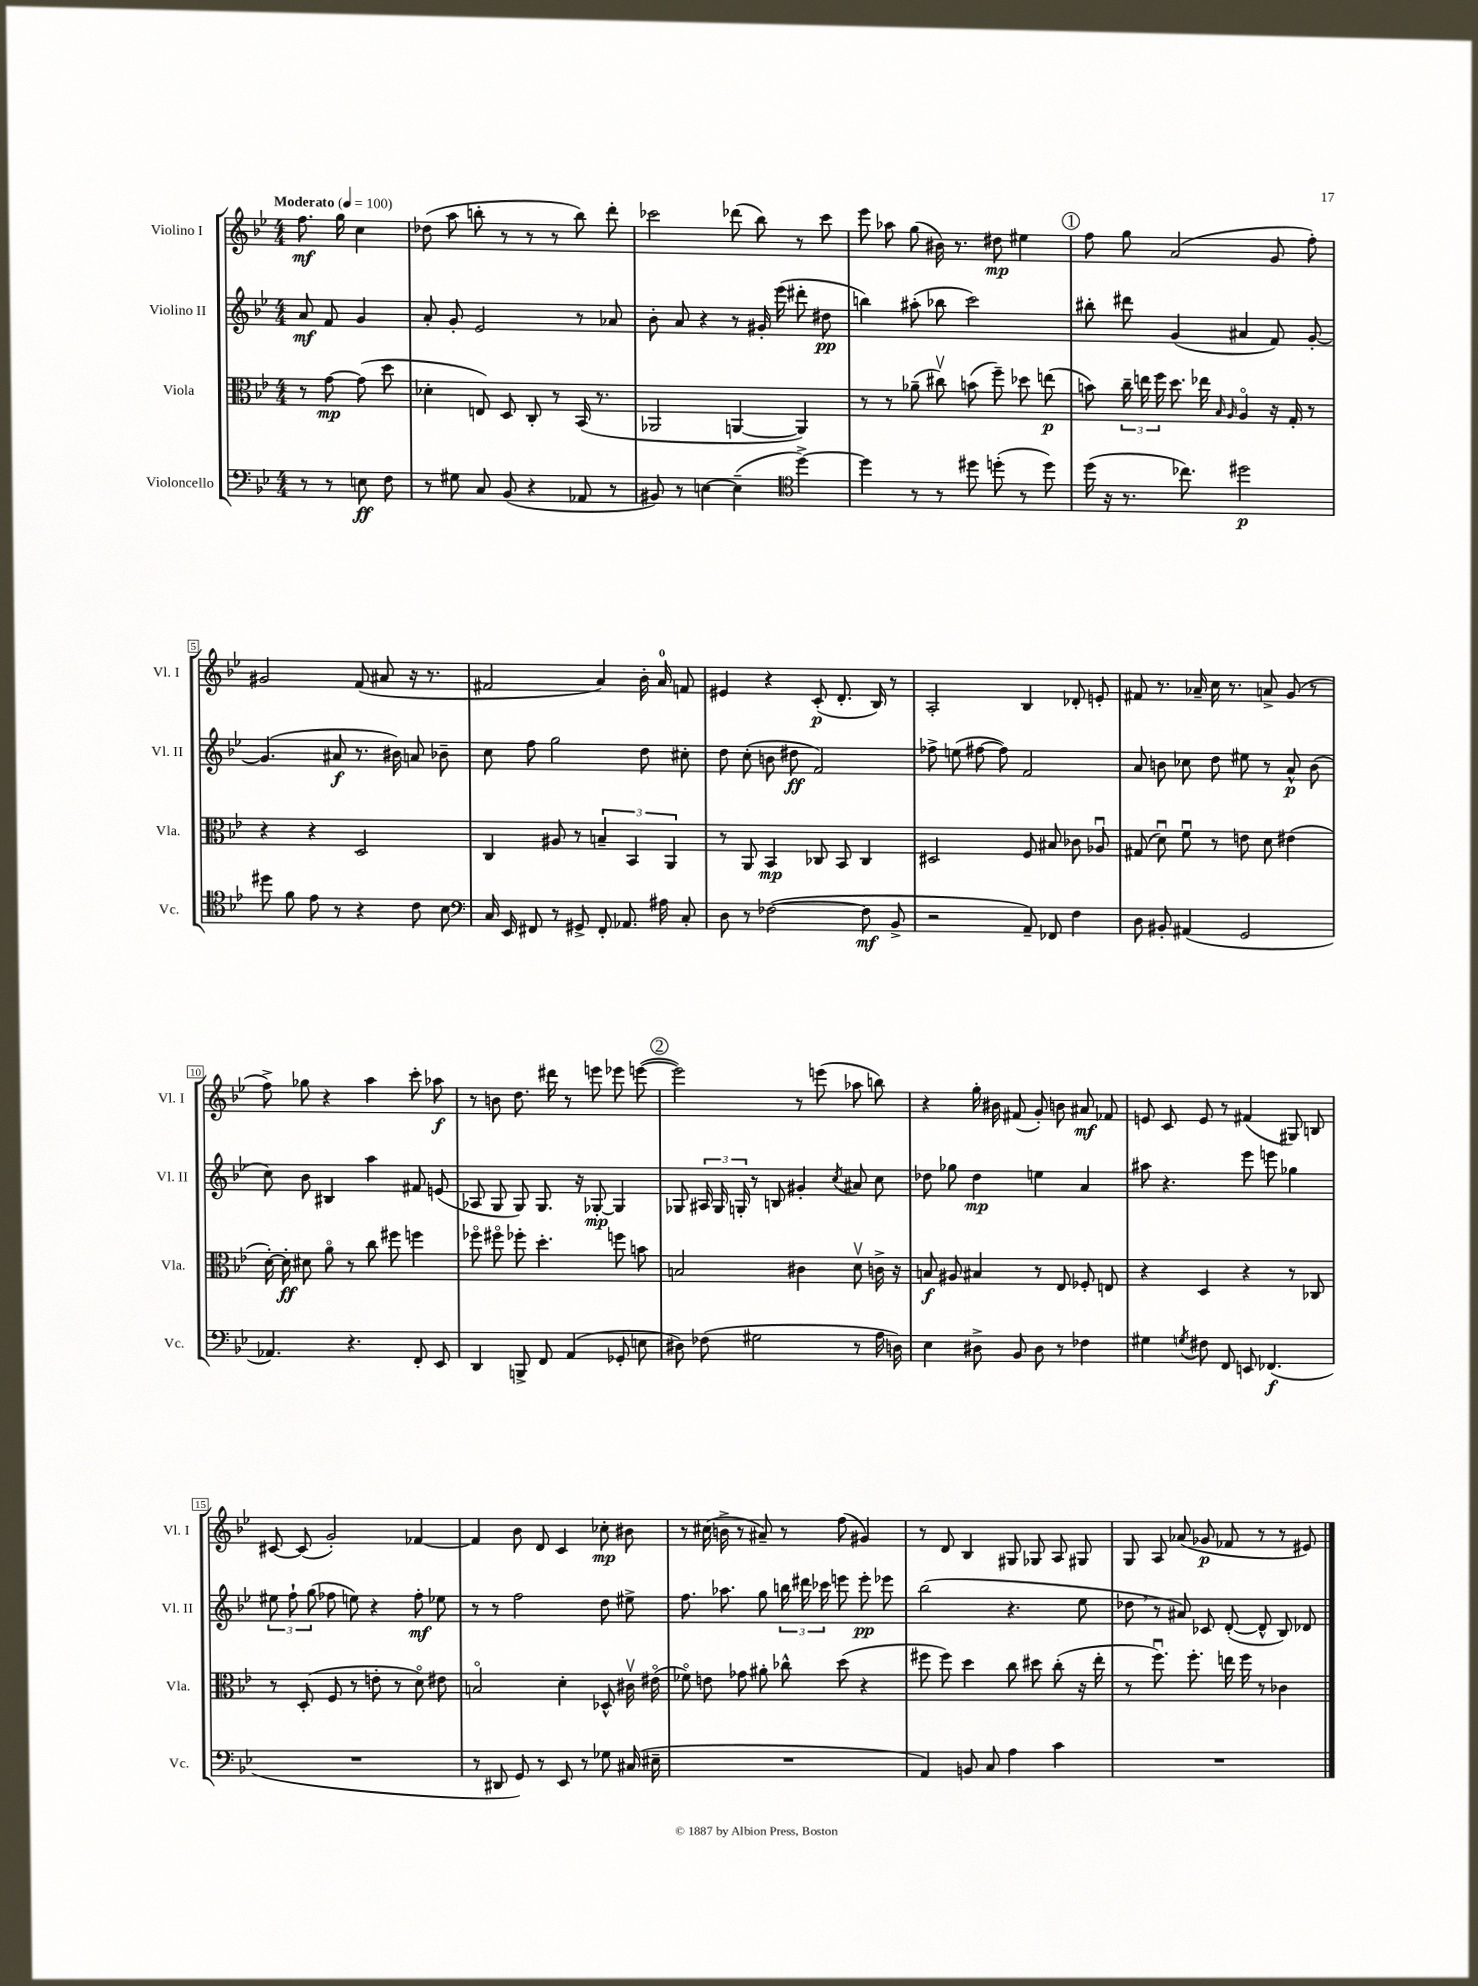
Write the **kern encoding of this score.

**kern	**dynam	**kern	**dynam	**kern	**dynam	**kern	**dynam
*part4	*part4	*part3	*part3	*part2	*part2	*part1	*part1
*staff4	*staff4	*staff3	*staff3	*staff2	*staff2	*staff1	*staff1
*I"Violoncello	*	*I"Viola	*	*I"Violino II	*	*I"Violino I	*
*I'Vc.	*	*I'Vla.	*	*I'Vl. II	*	*I'Vl. I	*
*clefF4	*	*clefC3	*	*clefG2	*	*clefG2	*
*k[b-e-]	*	*k[b-e-]	*	*k[b-e-]	*	*k[b-e-]	*
*M4/4	*	*M4/4	*	*M4/4	*	*M4/4	*
*MM100	*	*MM100	*	*MM100	*	*MM100	*
=	=	=	=	=	=	=	=
!	!	!	!	!	!	!LO:TX:a:B:t=Moderato	!
8r	.	8r	.	8a/	mf	8.ff\	mf
8r	.	[8g\	mp	8f/	.	.	.
.	.	.	.	.	.	16gg\	.
8En\	ff	(8g\]	.	4g/	.	4cc\	.
8F\	.	8dd\	.	.	.	.	.
=1	=1	=1	=1	=1	=1	=1	=1
8r	.	4d-X'\	.	8a'/	.	(8dd-X\	.
8G#X\	.	.	.	8g'/	.	8aa\	.
8C/	.	8En/)	.	2e-/	.	8bbn'\	.
(8BB-/	.	8D/	.	.	.	8r	.
4r	.	8C'/	.	.	.	8r	.
.	.	8r	.	.	.	8r	.
8AA-X/	.	(16BB-/	.	8r	.	8bb\)	.
.	.	8.r	.	.	.	.	.
8r	.	.	.	8a-X/	.	8ddd'\	.
=2	=2	=2	=2	=2	=2	=2	=2
8BB#X/)	.	2AA-X/	.	8b-'\	.	2ccc-X\	.
8r	.	.	.	8a/	.	.	.
[4En\	.	.	.	4r	.	.	.
(4E~\]	.	[4AAn/	.	8r	.	(8ddd-X\	.
.	.	.	.	16g#X'/	.	8bb-\)	.
.	.	.	.	(16eee-\	.	.	.
*clefC4	*	*	*	*	*	*	*
[4dd^\)	.	4AA/])	.	8ddd#X'\	.	8r	.
.	.	.	.	8dd#X\	pp	8ccc-\	.
=3	=3	=3	=3	=3	=3	=3	=3
4dd\]	.	8r	.	4bbn\)	.	8eee-\	.
.	.	8r	.	.	.	8aa-X\	.
8r	.	(8a-X~\	.	(8aa#X'\	.	(8gg\	.
8r	.	8cc#Xv\)	.	8bb-X\	.	16b#X\)	.
.	.	.	.	.	.	8.r	.
8dd#X\	.	(8bn\	.	2ccc\)	.	.	.
(8ddn'\	.	8ff~\)	.	.	.	8dd#X\	mp
8r	.	8dd-X\	.	.	.	4ee#X\	.
8dd\)	.	(8een\	p	.	.	.	.
!!LO:REH:place=s1:t=1
=4	=4	=4	=4	=4	=4	=4	=4
(16dd\	.	8bn\)	.	8bb#X'\	.	8ff\	.
16r	.	.	.	.	.	.	.
8.r	.	24cc~\	.	8ddd#X\	.	8gg\	.
.	.	24een\	.	.	.	.	.
.	.	24ff\	.	.	.	.	.
.	.	8.dd\	.	(4g/	.	(2a/	.
8.cc-X\)	.	.	.	.	.	.	.
.	.	16ee-X\	.	.	.	.	.
.	.	16qqB-/	.	.	.	.	.
.	.	16qqA/	.	.	.	.	.
2dd#X\	p	4A/	.	4a#X/	.	.	.
.	.	16r	.	8f/)	.	8g/	.
.	.	16G'/	.	.	.	.	.
.	.	8r	.	[8g'/	.	8ff'\)	.
!!LO:LB:g=z
=5	=5	=5	=5	=5	=5	=5	=5
8dd#X\	.	4r	.	(4.g/]	.	2g#X/	.
8f\	.	.	.	.	.	.	.
8e-\	.	4r	.	.	.	.	.
8r	.	.	.	8a#X/	f	.	.
4r	.	2D/	.	8.r	.	(8f/	.
.	.	.	.	.	.	8a#X/	.
.	.	.	.	16b#X\)	.	.	.
8c\	.	.	.	8an/	.	16r	.
.	.	.	.	.	.	8.r	.
8B-\	.	.	.	8b-X~\	.	.	.
=6	=6	=6	=6	=6	=6	=6	=6
*clefF4	*	*	*	*	*	*	*
16C/	.	4C/	.	8cc\	.	2f#X/	.
16EE-/	.	.	.	.	.	.	.
8FF#X/	.	.	.	8ff\	.	.	.
8r	.	8A#X/	.	2gg\	.	.	.
8GG#X^/	.	8r	.	.	.	.	.
8FF#'/	.	6Bn~/	.	.	.	4a/)	.
8.AA-X/	.	.	.	.	.	.	.
.	.	6BB-/	.	.	.	.	.
.	.	.	.	8dd\	.	16b-'\	.
16A#X\	.	.	.	.	.	16a/	.
.	.	6AA/	.	.	.	.	.
8C'/	.	.	.	8cc#X'\	.	8fn/	.
=7	=7	=7	=7	=7	=7	=7	=7
8D\	.	8r	.	8dd\	.	4e#X/	.
8r	.	8AA/	.	(8cc'\	.	.	.
([2F-X\	.	4BB-/	mp	8bn\	.	4r	.
.	.	.	.	8dd#X\	ff	.	.
.	.	8C-X/	.	2f/)	.	(8c'/	p
.	.	8BB-/	.	.	.	8.d'/	.
8F-\]	mf	4C-/	.	.	.	.	.
.	.	.	.	.	.	16B-/)	.
8BB-^/	.	.	.	.	.	8r	.
=8	=8	=8	=8	=8	=8	=8	=8
2r	.	2D#X/	.	8ff-X^\	.	2A'/	.
.	.	.	.	(8een\	.	.	.
.	.	.	.	[8ff#X\	.	.	.
.	.	.	.	8ff#\])	.	.	.
8AA~/)	.	8F/	.	2f/	.	4B-/	.
8FF-X/	.	8B#X/	.	.	.	.	.
4F\	.	8c-X\	.	.	.	8d-X'/	.
.	.	8A-Xu/	.	.	.	8en'/	.
=9	=9	=9	=9	=9	=9	=9	=9
8D\	.	(8G#X/	.	8a/	.	8f#X/	.
8BB#X'/	.	8du\)	.	8bn\	.	8.r	.
(4AA#X/	.	8fu\	.	8cc-X\	.	.	.
.	.	.	.	.	.	16a-X~/	.
.	.	8r	.	8dd\	.	16cc\	.
.	.	.	.	.	.	8.r	.
2GG/	.	8en\	.	8ee#X\	.	.	.
.	.	8d\	.	8r	.	8an^/	.
.	.	(4e#X\	.	8a^^/	p	(8g/	.
.	.	.	.	(8b\	.	8r	.
!!LO:LB:g=z
=10	=10	=10	=10	=10	=10	=10	=10
4.AA-X/)	.	[16d'\)	.	8cc\)	.	8ff^\)	.
.	.	16d'\]	ff	.	.	.	.
.	.	8d#X\	.	8b-\	.	8gg-X\	.
.	.	8a\	.	4B#X/	.	4r	.
4.r	.	8r	.	.	.	.	.
.	.	8cc\	.	4aa\	.	4aa\	.
.	.	8ff#X\	.	.	.	.	.
8FF'/	.	4ffn\	.	8f#X/	.	8ccc'\	.
8EE-/	.	.	.	(8en/	.	8aa-X\	f
=11	=11	=11	=11	=11	=11	=11	=11
4DD/	.	8ff-X\	.	8A-X/	.	8r	.
.	.	8ff#X\	.	8G/	.	8bn\	.
8BBBn^/	.	8ff-X'\	.	8G/)	.	8.dd\	.
8FF/	.	4.dd'\	.	8.G/	.	.	.
.	.	.	.	.	.	16ddd#X\	.
(4AA/	.	.	.	.	.	8r	.
.	.	.	.	16r	.	.	.
.	.	.	.	[8G-X'/	mp	8eeen\	.
8GG-X'/	.	8ffn\	.	4G-/]	.	8eee-X\	.
8En\	.	8bn\	.	.	.	([8eeen\	.
!!LO:REH:place=s1:t=2
=12	=12	=12	=12	=12	=12	=12	=12
8D#X\)	.	2Bn/	.	8G-X/	.	2eee\])	.
(8F-X\	.	.	.	24A#X/	.	.	.
.	.	.	.	24G-/	.	.	.
.	.	.	.	24Gn'/	.	.	.
2G#X\	.	.	.	8r	.	.	.
.	.	.	.	8Bn/	.	.	.
.	.	4c#X\	.	4g#X'/	.	8r	.
.	.	.	.	.	.	(8eeen\	.
.	.	.	.	8qcc/	.	.	.
8r	.	8dv\	.	8a#X/	.	8aa-X\	.
16A\	.	16cn^\	.	8cc\	.	8bbn\)	.
16Dn\)	.	16r	.	.	.	.	.
=13	=13	=13	=13	=13	=13	=13	=13
4E-\	.	8Bn/	f	8dd-X\	.	4r	.
.	.	8A#X/	.	8gg-X\	.	.	.
8D#X^\	.	4B#X/	.	4dd-\	mp	16gg'\	.
.	.	.	.	.	.	16b#X\	.
8BB-/	.	.	.	.	.	(8f#X/	.
8D#\	.	8r	.	4een\	.	8g'/)	.
8r	.	8E-/	.	.	.	8bn\	.
4F-X\	.	8F-X'/	.	4a/	.	8a#X/	mf
.	.	8En/	.	.	.	8f-X/	.
=14	=14	=14	=14	=14	=14	=14	=14
4G#X\	.	4r	.	8aa#X\	.	8en/	.
.	.	.	.	4.r	.	8c/	.
8qGn/	.	.	.	.	.	.	.
8F#X\	.	4D/	.	.	.	8e/	.
8FF/	.	.	.	.	.	8r	.
8EEn/	.	4r	.	8eee-\	.	(4f#X/	.
(4.FF-X/	f	.	.	8eeen\	.	.	.
.	.	8r	.	4gg-X\	.	8G#X/)	.
.	.	8C-X/	.	.	.	8Bn/	.
!!LO:LB:g=z
=15	=15	=15	=15	=15	=15	=15	=15
1r	.	8r	.	12ee#X\	.	[8c#X/	.
.	.	.	.	12ff`\	.	.	.
.	.	(8D'/	.	.	.	(8c#/]	.
.	.	.	.	(12gg\	.	.	.
.	.	8F/	.	8ff-X\	.	2g'/)	.
.	.	8r	.	8een\)	.	.	.
.	.	8en'\	.	4r	.	.	.
.	.	8r	.	.	.	.	.
.	.	8d\)	.	8ff-'\	mf	[4f-X/	.
.	.	8e#X\	.	8ee-X\	.	.	.
=16	=16	=16	=16	=16	=16	=16	=16
8r	.	2Bn/	.	8r	.	4f-/]	.
8DD#X/	.	.	.	8r	.	.	.
8GG/)	.	.	.	2ff\	.	8b-\	.
8r	.	.	.	.	.	8d/	.
8EE-/	.	4d'\	.	.	.	4c/	.
8r	.	.	.	.	.	.	.
8G-X\	.	8D-X^^/	.	8dd\	.	8cc-X'\	mp
(16C#X/	.	16c#Xv\	.	8ee#X^\	.	8b#X\	.
16E#X~\	.	(16e#X\	.	.	.	.	.
=17	=17	=17	=17	=17	=17	=17	=17
1r	.	8f-X\)	.	8.ff\	.	8r	.
.	.	8en\	.	.	.	(16cc#X\	.
.	.	.	.	8.aa-X\	.	16bn^\	.
.	.	8g-X\	.	.	.	8r	.
.	.	8a#X'\	.	8gg\	.	8a#X~/)	.
.	.	8cc-X^^\	.	24bbn\	.	8r	.
.	.	.	.	24ddd#X\	.	.	.
.	.	.	.	24ccc-X\	.	.	.
.	.	(8dd\	.	8eeen\	.	(8ff\	.
.	.	4r	.	8eee'\	pp	4g#X/)	.
.	.	.	.	8eee-X\	.	.	.
=18	=18	=18	=18	=18	=18	=18	=18
4AA/)	.	8ff#X\	.	(2bb-\	.	8r	.
.	.	8ff#\)	.	.	.	8d/	.
8BBn/	.	4dd\	.	.	.	4B-/	.
8C/	.	.	.	.	.	.	.
4A\	.	8cc\	.	4.r	.	8G#X/	.
.	.	8dd#X\	.	.	.	8G-X/	.
4c\	.	(8cc'\	.	.	.	8A/	.
.	.	16r	.	8ee-\	.	8G#X/	.
.	.	16ee-'\	.	.	.	.	.
=19	=19	=19	=19	=19	=19	=19	=19
1r	.	8r	.	8dd-X,\	.	8G/	.
.	.	8.ffu\)	.	8r	.	8A/	.
.	.	.	.	8a#X/)	.	(8a-X/	.
.	.	8.ff'\	.	.	.	.	.
.	.	.	.	8c-X/	.	8g-X/	p
.	.	16een\	.	([8d'/	.	8f-X/	.
.	.	16ff\	.	.	.	.	.
.	.	8r	.	8d^^/]	.	8r	.
.	.	4c-X\	.	8B-/)	.	8r	.
.	.	.	.	8d-X/	.	8e#X/)	.
==	==	==	==	==	==	==	==
*-	*-	*-	*-	*-	*-	*-	*-
